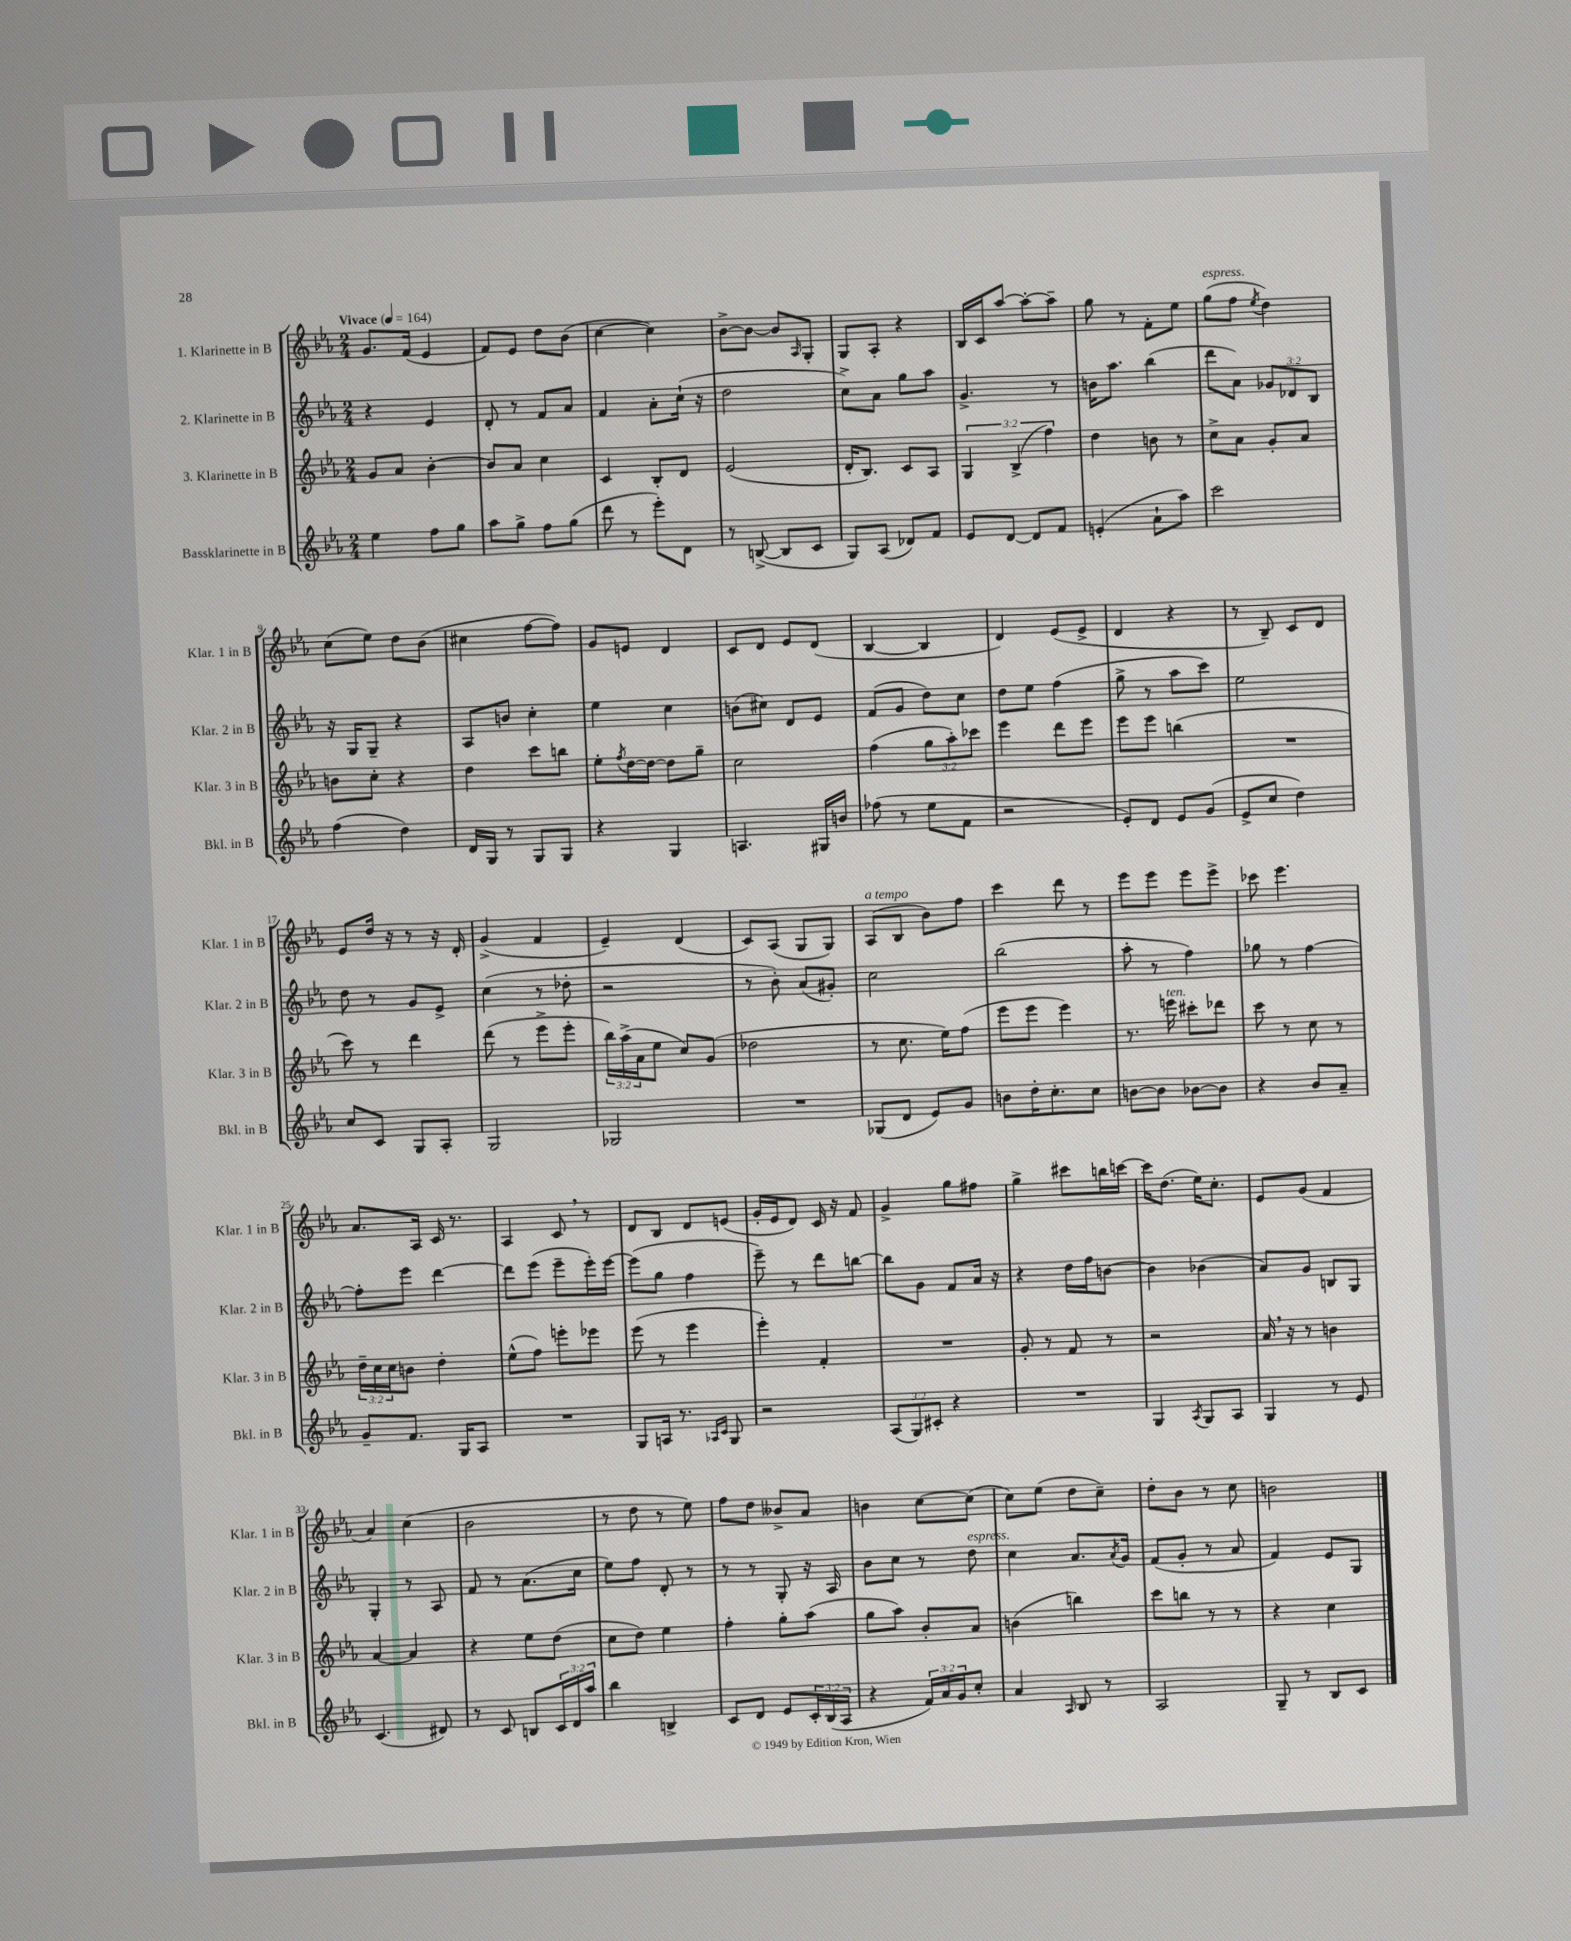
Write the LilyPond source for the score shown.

<<
\new StaffGroup <<
\new Staff = "s0" \with { instrumentName = "1. Klarinette in B" shortInstrumentName = "Klar. 1 in B" } {
    \clef treble \key ees \major \numericTimeSignature \time 2/4 \tempo "Vivace" 4 = 164
    g'8. f'16( ees'4 |
    f'8) ees'8 d''8 bes'8( |
    c''4~ c''4) |
    bes'8~-> bes'8~ bes'8 \grace { aes16 } g8-. |
    g8 aes8-. r4 |
    bes16 c'16 aes''8~ aes''8~-. aes''8-- |
    g''8 r8 f'8-. ees''8 |
    g''8^\markup { \italic "espress." }( f''8 \acciaccatura { ees''8 } d''4) |
    c''8( ees''8) d''8 bes'8( |
    cis''4 f''8~ f''8) |
    g'8 e'8 d'4 |
    c'8 d'8 ees'8 d'8( |
    bes4~ bes4 |
    d'4) ees'8( ees'8-> |
    d'4 r4 |
    r8 bes8--) c'8 d'8 |
    ees'8 d''16 r16 r8 r16 d'16-. |
    g'4->( f'4 |
    ees'4--) d'4( |
    c'8) aes8( g8 g8) |
    aes8^\markup { \italic "a tempo" }( bes8 bes'8) f''8 |
    c'''4 d'''8 r8 |
    ees'''8 ees'''8 ees'''8 ees'''8-> |
    ces'''8 ees'''4. |
    aes'8. aes16 c'16 r8. |
    aes4 c'8 \breathe r8 |
    d'8 bes8 d'8 e'8( |
    g'16-. ees'16 d'8) c'16 r16 f'8 |
    g'4-> g''8 fis''8 |
    g''4-> cis'''8 b''16 c'''16~ |
    c'''16 d''8.( ees''16) c''8.-. |
    ees'8 g'8( f'4 |
    aes'4) c''4( |
    bes'2 |
    r8 d''8 r8 ees''8) |
    f''8 d''8 beses'8-> aes'8 |
    b'4 c''8~ c''8( |
    c''8) ees''8( d''8 c''8--) |
    d''8-. bes'8 r8 c''8 |
    b'2 \bar "|." |
}
\new Staff = "s1" \with { instrumentName = "2. Klarinette in B" shortInstrumentName = "Klar. 2 in B" } {
    \clef treble \key ees \major \numericTimeSignature \time 2/4 \override Staff.TupletNumber.text = #tuplet-number::calc-fraction-text
    r4 ees'4 |
    d'8-. r8 f'8 aes'8 |
    f'4 aes'8-. c''16-!( r16 |
    d''2 |
    c''8->) aes'8 g''8 aes''8 |
    g'4.-> r8 |
    b'16 aes''8. bes''4( |
    d'''8 aes'8) \tuplet 3/2 { ges'8 des'8 bes8 } |
    r16 g16 g8-- r4 |
    aes8 b'8 c''4-. |
    ees''4 c''4 |
    b'8( cis''8) d'8 ees'8 |
    f'8( g'8 d''8) c''8 |
    d''8 ees''8 f''4( |
    g''8-> r8 aes''8 c'''8) |
    ees''2 |
    d''8 r8 g'8 ees'8-> |
    c''4( r8 des''8-. |
    r2 |
    r8 bes'8-.) aes'8( gis'8-.) |
    c''2 |
    bes''2( |
    aes''8-. r8 f''4) |
    ges''8 r8 f''4~ |
    f''8-. ees'''8 d'''4~ |
    d'''8 ees'''8( ees'''8-- ees'''16-.) ees'''16~ |
    ees'''8( g''8 f''4 |
    ees'''8--) r8 d'''8 b''8~ |
    b''8 g'8 f'8 aes'16 r16 |
    r4 d''16 f''16 b'8~ |
    b'4 bes'4( |
    aes'8) g'8 b8 g8 |
    g4-. r8 aes8 |
    f'8 r8 aes'8.( c''16 |
    ees''8) f''8 d'8-. r8 |
    r8 r8 g8-. r16 aes16 |
    bes'8 c''8 r8 d''8^\markup { \italic "espress." } |
    c''4 aes'8. \acciaccatura { aes'8 } g'16 |
    f'8( g'8-. r8 aes'8 |
    f'4) ees'8 g8 \bar "|." |
}
\new Staff = "s2" \with { instrumentName = "3. Klarinette in B" shortInstrumentName = "Klar. 3 in B" } {
    \clef treble \key ees \major \numericTimeSignature \time 2/4 \override Staff.TupletNumber.text = #tuplet-number::calc-fraction-text
    g'8 aes'8 bes'4~-. |
    bes'8 aes'8 c''4 |
    c'4 bes8-. d'8 |
    ees'2( |
    d'16-. bes8.) c'8 aes8 |
    \tuplet 3/2 { g4 bes4->( f''4) } |
    d''4 b'8 r8 |
    c''8-> aes'8 g'8-. aes'8 |
    b'8 c''8-. r4 |
    d''4 c'''8 b''8 |
    ees''8-. \acciaccatura { f''8 } d''16~ d''16~ d''8 g''8-- |
    c''2 |
    f''4( \tuplet 3/2 { g''8 aes''8-.) ces'''8 } |
    ees'''4 d'''8 ees'''8 |
    ees'''8 ees'''8 b''4( |
    R2 |
    c'''8) r8 d'''4 |
    d'''8( r8 ees'''8-> ees'''8-. |
    \tuplet 3/2 { bes''16) aes''16->( aes'16 } ees''8 c''8) g'8( |
    des''2 |
    r8 c''8. ees''16) f''8( |
    ees'''8 ees'''8 ees'''4) |
    r8. e'''16^\markup { \italic "ten." } cis'''8-. des'''8 |
    c'''8 r8 c''8 r8 |
    \tuplet 3/2 { d''16-- c''16 c''16 } b'8 d''4-. |
    ees''8-^( f''8) e'''8-. ees'''8 |
    ees'''8( r8 ees'''4 |
    ees'''4-.) f'4-. |
    R2 |
    g'8-. r8 f'8 r8 |
    r2 |
    aes'16 \breathe r16 r8 b'4 |
    aes'4~ aes'4 |
    r4 ees''8 d''8( |
    c''8 d''8) ees''4 |
    f''4-. g''8-. aes''8( |
    g''8 aes''8) bes'8-. aes'8 |
    b'4( b''4) |
    c'''8 b''8 r8 r8 |
    r4 c''4 \bar "|." |
}
\new Staff = "s3" \with { instrumentName = "Bassklarinette in B" shortInstrumentName = "Bkl. in B" } {
    \clef treble \key ees \major \numericTimeSignature \time 2/4 \override Staff.TupletNumber.text = #tuplet-number::calc-fraction-text
    ees''4 f''8 g''8 |
    aes''8 g''8-> f''8 g''8( |
    d'''8 r8 ees'''8-.) d'8 |
    r8 b8~->( b8 c'8 |
    g8) aes8( des'8) f'8 |
    ees'8 d'8~ d'8 f'8 |
    e'4-.( aes'8-! aes''8) |
    c'''2 |
    f''4( d''4) |
    d'16 g16 r8 g8 g8 |
    r4 g4 |
    a4. gis16 b'16 |
    fes''8( r8 ees''8 f'8 |
    r2 |
    ees'8-.) d'8 ees'8 g'8( |
    ees'8-> c''8 d''4) |
    c''8 c'8 g8 aes8-. |
    g2 |
    ges2 |
    R2 |
    ges8( d'8 ees'8) g'8 |
    b'8 d''16-. c''8.-. c''8 |
    b'8~ b'8 bes'8~ bes'8 |
    r4 bes'8 aes'8-- |
    g'8-- f'8. g16 aes8 |
    R2 |
    g8 a16 r8. \grace { aes16 c'16 } g8 |
    r2 |
    \tuplet 3/2 { aes8( g8) cis'8-. } r4 |
    R2 |
    g4 \acciaccatura { aes8 } g8 aes8 |
    g4 r8 ees'8 |
    c'4.( dis'8) |
    r8 c'8 b8 \tuplet 3/2 { c'16 d'16 aes''16 } |
    bes''4 b4-> |
    c'8 d'8 ees'8 \tuplet 3/2 { c'16-. bes16( aes16 } |
    r4 \tuplet 3/2 { f'16) aes'16 g'16 } c''8-. |
    aes'4 \grace { aes16 } bes8 r8 |
    aes2 |
    g8-- r8 bes8 c'8 \bar "|." |
}
>>
>>
